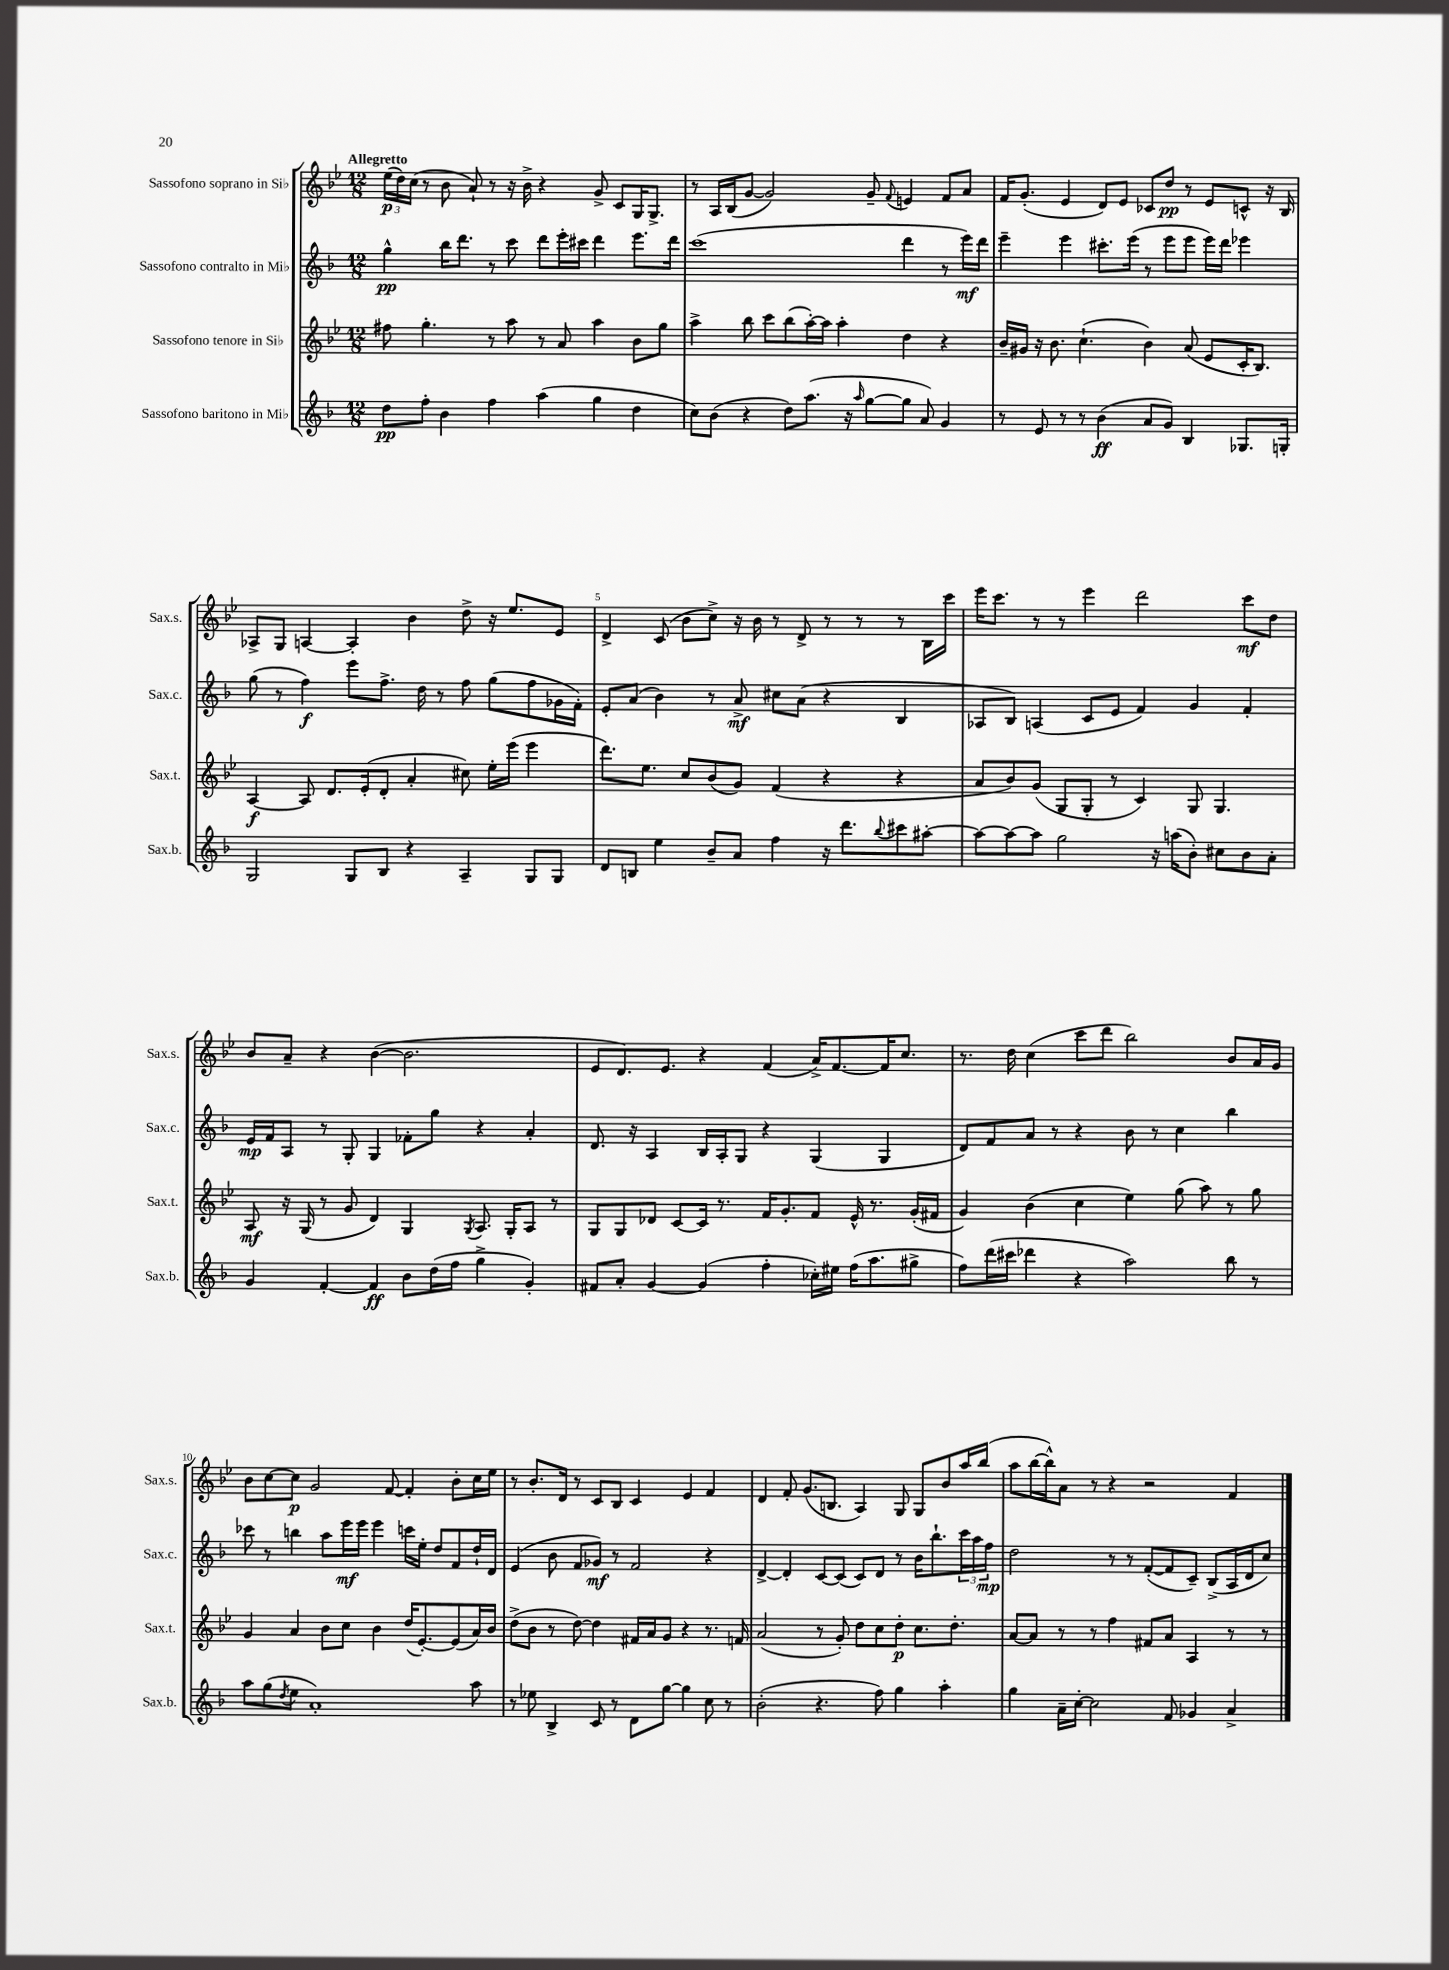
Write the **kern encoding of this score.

**kern	**dynam	**kern	**dynam	**kern	**dynam	**kern	**dynam
*part4	*part4	*part3	*part3	*part2	*part2	*part1	*part1
*staff4	*staff4	*staff3	*staff3	*staff2	*staff2	*staff1	*staff1
*I"Sassofono baritono in Mi♭	*	*I"Sassofono tenore in Si♭	*	*I"Sassofono contralto in Mi♭	*	*I"Sassofono soprano in Si♭	*
*I'Sax.b.	*	*I'Sax.t.	*	*I'Sax.c.	*	*I'Sax.s.	*
*clefG2	*	*clefG2	*	*clefG2	*	*clefG2	*
*k[b-]	*	*k[b-e-]	*	*k[b-]	*	*k[b-e-]	*
*M12/8	*	*M12/8	*	*M12/8	*	*M12/8	*
=1	=1	=1	=1	=1	=1	=1	=1
!	!	!	!	!	!	!LO:TX:a:B:t=Allegretto	!
8dd\L	pp	8ff#X\	.	4gg^^\	pp	(24ee-\LL	p
.	.	.	.	.	.	24dd\)	.
.	.	.	.	.	.	(24cc\JJ	.
8ff'\J	.	4.gg'\	.	.	.	8r	.
4b-\	.	.	.	16bb-\KL	.	8b-\	.
.	.	.	.	8.ddd\J	.	.	.
.	.	.	.	.	.	8a`/)	.
4ff\	.	8r	.	8r	.	8r	.
.	.	8aa\	.	8ccc\	.	16r	.
.	.	.	.	.	.	16b-^\	.
(4aa\	.	8r	.	8ddd\L	.	4r	.
.	.	8a/	.	16eee'\L	.	.	.
.	.	.	.	16ccc#X\JJ	.	.	.
4gg\	.	4aa\	.	4ddd\	.	8g^/	.
.	.	.	.	.	.	8c/L	.
4dd\	.	8b-\L	.	8.eee\L	.	16G/K	.
.	.	.	.	.	.	8.G^/J	.
.	.	8gg\J	.	.	.	.	.
.	.	.	.	16ddd\Jk	.	.	.
=2	=2	=2	=2	=2	=2	=2	=2
8cc\L)	.	4aa^\	.	(1ccc	.	8r	.
(8b-\J	.	.	.	.	.	16A/LL	.
.	.	.	.	.	.	(16B-/J	.
4r	.	8bb-\	.	.	.	[8g/J	.
.	.	8ccc\L	.	.	.	2g/])	.
8dd\L)	.	(8bb-\	.	.	.	.	.
(8.aa\J	.	[16aa'\L)	.	.	.	.	.
.	.	16aa\JJ]	.	.	.	.	.
.	.	4aa'\	.	.	.	.	.
16r	.	.	.	.	.	.	.
16qqaa/	.	.	.	.	.	.	.
[8gg\L	.	.	.	.	.	8g~/	.
.	.	.	.	.	.	8qqf/	.
8gg\J]	.	4dd\	.	4ddd\	.	4en/	.
8a/)	.	.	.	.	.	.	.
4g/	.	4r	.	8r	.	8f/L	.
.	.	.	.	16eee\LL)	mf	8a/J	.
.	.	.	.	16ddd\JJ	.	.	.
=3	=3	=3	=3	=3	=3	=3	=3
8r	.	16b-~/LL	.	4eee~\	.	16f/KL	.
.	.	16g#X/JJ	.	.	.	(8.g'/J	.
8e/	.	16r	.	.	.	.	.
.	.	8.b-\	.	.	.	.	.
8r	.	.	.	4eee\	.	4e-/	.
8r	.	(4.cc`\	.	.	.	.	.
(4b-\	ff	.	.	8.ccc#X'\L	.	8d/L)	.
.	.	.	.	.	.	8e-/J	.
.	.	.	.	(16eee\Jk	.	.	.
8a/L	.	4b-\)	.	8r	.	8c-X/L	.
8g/J)	.	.	.	8eee\L	.	8dd/J	pp
4B-/	.	(8a/	.	8eee\J	.	8r	.
.	.	8e-/L	.	16eee\LL)	.	8e-/L	.
.	.	.	.	16ddd\JJ	.	.	.
8.G-X/L	.	16c'/K	.	4eee-X\	.	8cn^^/J	.
.	.	8.B-/J)	.	.	.	.	.
.	.	.	.	.	.	16r	.
16Gn'/Jk	.	.	.	.	.	16B-/	.
!!LO:LB:g=z
=4	=4	=4	=4	=4	=4	=4	=4
2G/	.	[4A/	f	(8gg\	.	8A-X^/L	.
.	.	.	.	8r	.	8G/J	.
.	.	8A/]	.	4ff\)	f	[4An/	.
.	.	8.d/L	.	.	.	.	.
8G/L	.	.	.	8eee\L	.	4A'/]	.
.	.	(16e-'/k	.	.	.	.	.
8B-/J	.	8d'/J	.	8.ff^\J	.	.	.
4r	.	4a'/	.	.	.	4b-\	.
.	.	.	.	16dd\	.	.	.
.	.	.	.	8r	.	.	.
4A~/	.	8cc#X\)	.	8ff\	.	8dd^\	.
.	.	16ee-'\LL	.	(8gg\L	.	16r	.
.	.	(16eee-\JJ	.	.	.	8.ee-/L	.
8G/L	.	4eee-\	.	8ff\	.	.	.
8G/J	.	.	.	16g-X\L	.	8e-/J	.
.	.	.	.	16f'\JJ)	.	.	.
=5	=5	=5	=5	=5	=5	=5	=5
8d/L	.	8.ddd\L)	.	8e'/L	.	4d^/	.
8Bn/J	.	.	.	(8a/J	.	.	.
.	.	8.ee-\J	.	.	.	.	.
4ee\	.	.	.	4b-\)	.	(8c/	.
.	.	8cc/L	.	.	.	8b-\L	.
8b-~/L	.	(8b-/	.	8r	.	8cc^\J)	.
8a/J	.	8g/J)	.	8a^/	mf	16r	.
.	.	.	.	.	.	16b-\	.
4ff\	.	(4f/	.	8cc#X\L	.	8r	.
.	.	.	.	(8a\J	.	8d^/	.
16r	.	4r	.	4r	.	8r	.
8.ddd\L	.	.	.	.	.	.	.
.	.	.	.	.	.	8r	.
8qqbb-/	.	.	.	.	.	.	.
8ccc#X\	.	4r	.	4B-/	.	8r	.
[8aa#X'\J	.	.	.	.	.	16B-\LL	.
.	.	.	.	.	.	16ccc\JJ	.
=6	=6	=6	=6	=6	=6	=6	=6
8aa#\L_	.	8a/L	.	8A-X/L	.	16eee-\KL	.
.	.	.	.	.	.	8.ccc\J	.
8aa#\_	.	8b-/)	.	8B-/J)	.	.	.
8aa#\J]	.	(8g/J	.	(4An/	.	8r	.
2gg\	.	8G/L	.	.	.	8r	.
.	.	8G'/J	.	8c/L	.	4eee-\	.
.	.	8r	.	8e/J	.	.	.
.	.	4c/)	.	4f/)	.	2ddd\	.
16r	.	.	.	.	.	.	.
(16aan\KL	.	.	.	.	.	.	.
8b-'\J)	.	8G/	.	4g/	.	.	.
8cc#X\L	.	4.G/	.	.	.	.	.
8b-\	.	.	.	4f'/	.	8ccc\L	mf
8a'\J	.	.	.	.	.	8dd\J	.
!!LO:LB:g=z
=7	=7	=7	=7	=7	=7	=7	=7
4g/	.	8A/	mf	16e/LL	mp	8b-/L	.
.	.	.	.	16f/J	.	.	.
.	.	16r	.	8A/J	.	8a~/J	.
.	.	(16G/	.	.	.	.	.
[4f'/	.	8r	.	8r	.	4r	.
.	.	8g/	.	8G'/	.	.	.
4f/]	ff	4d/)	.	4G/	.	([4b-\	.
8b-\L	.	4G/	.	8f-X'\L	.	2.b-\]	.
(16dd\L	.	.	.	8gg\J	.	.	.
16ff\JJ	.	.	.	.	.	.	.
.	.	8qG/	.	.	.	.	.
4gg^\	.	8.A/	.	4r	.	.	.
.	.	16G'/KL	.	.	.	.	.
4g'/)	.	8A/J	.	4a'/	.	.	.
.	.	8r	.	.	.	.	.
=8	=8	=8	=8	=8	=8	=8	=8
8f#X/L	.	8G/L	.	8.d/	.	8e-/L	.
8a'/J	.	8G/	.	.	.	8.d/)	.
.	.	.	.	16r	.	.	.
[4g/	.	8d-X/J	.	4A/	.	.	.
.	.	.	.	.	.	8.e-/J	.
.	.	[8c/L	.	.	.	.	.
(4g/]	.	16c/Jk]	.	16B-/LL	.	4r	.
.	.	8.r	.	16A'/J	.	.	.
.	.	.	.	8G/J	.	.	.
4ff'\	.	16f/KL	.	4r	.	(4f/	.
.	.	8.g'/	.	.	.	.	.
16cc-X'\LL)	.	8f/J	.	(4G/	.	16a^/KL)	.
16ee#X\JJ	.	.	.	.	.	[8.f/	.
(16ff\KL	.	16e-^^/	.	.	.	.	.
8.aa\	.	8.r	.	.	.	.	.
.	.	.	.	4G/	.	16f/K]	.
.	.	.	.	.	.	8.cc/J	.
8gg#X^\J	.	(16g'/LL	.	.	.	.	.
.	.	16f#X/JJ	.	.	.	.	.
=9	=9	=9	=9	=9	=9	=9	=9
8ff\L)	.	4g/)	.	8d/L)	.	8.r	.
(16ddd\L	.	.	.	8f/	.	.	.
16ccc#X\JJ	.	.	.	.	.	16dd\	.
4ddd-X\	.	(4b-\	.	8a/J	.	(4cc\	.
.	.	.	.	8r	.	.	.
4r	.	4cc\	.	4r	.	8ccc\L	.
.	.	.	.	.	.	8ddd\J	.
2aa\)	.	4ee-\)	.	8b-\	.	2bb-\)	.
.	.	.	.	8r	.	.	.
.	.	(8gg\	.	4cc\	.	.	.
.	.	8aa\)	.	.	.	.	.
8bb-\	.	8r	.	4bb-\	.	8b-/L	.
8r	.	8gg\	.	.	.	16a/L	.
.	.	.	.	.	.	16g/JJ	.
!!LO:LB:g=z
=10	=10	=10	=10	=10	=10	=10	=10
8aa\L	.	4g/	.	8ccc-X\	.	8b-\L	.
(8gg\	.	.	.	8r	.	[8cc\	.
8qdd/	.	.	.	.	.	.	.
8ee\J	.	4a/	.	4bbn\	.	8cc\J]	p
1a')	.	.	.	.	.	2g/	.
.	.	8b-\L	.	8aa\L	.	.	.
.	.	8cc\J	.	16eee\L	mf	.	.
.	.	.	.	16eee\JJ	.	.	.
.	.	4b-\	.	4eee\	.	.	.
.	.	.	.	.	.	[8f/	.
.	.	(16dd/KL	.	16cccn\LL	.	4f'/]	.
.	.	[8.e-'/)	.	16ee'\JJ	.	.	.
.	.	.	.	8dd/L	.	.	.
.	.	(8e-/]	.	8f/	.	8b-'\L	.
8aa\	.	16a/L)	.	16dd`/L	.	16cc\L	.
.	.	16b-/JJ	.	16d/JJ	.	16ee-\JJ	.
=11	=11	=11	=11	=11	=11	=11	=11
8r	.	(8dd^\L	.	(4e/	.	8r	.
8ee-X\	.	8b-\J	.	.	.	8.b-'/L	.
4B-^/	.	8r	.	8b-\	.	.	.
.	.	.	.	.	.	16d/Jk	.
.	.	[8dd\)	.	8f/L	.	8r	.
8c/	.	4dd\]	.	8g-X/J)	mf	8c/L	.
8r	.	.	.	8r	.	8B-/J	.
8d\L	.	16f#X/LL	.	2f/	.	4c/	.
.	.	16a/J	.	.	.	.	.
[8gg\J	.	8g/J	.	.	.	.	.
4gg\]	.	4r	.	.	.	4e-/	.
8cc\	.	8.r	.	4r	.	4f/	.
8r	.	.	.	.	.	.	.
.	.	16fn/	.	.	.	.	.
=12	=12	=12	=12	=12	=12	=12	=12
(2b-'\	.	(2a/	.	[4d^/	.	4d/	.
.	.	.	.	4d'/]	.	8f'/	.
.	.	.	.	.	.	(8.g/L	.
4.r	.	8r	.	[8c/L	.	.	.
.	.	.	.	.	.	8.Bn/J	.
.	.	8g'/)	.	(8c/J]	.	.	.
.	.	8dd\L	.	8c/L)	.	4A/)	.
8ff\)	.	8cc\	.	8d/J	.	.	.
4gg\	.	8dd'\J	p	8r	.	8G/	.
.	.	8.cc\L	.	16b-\KL	.	8G/L	.
.	.	.	.	8.bb-`\	.	.	.
4aa'\	.	.	.	.	.	8b-/	.
.	.	8.dd'\J	.	.	.	.	.
.	.	.	.	24ccc\L	.	16aa/L	.
.	.	.	.	24aa\	.	.	.
.	.	.	.	.	.	(16bb-/JJ	.
.	.	.	.	24ff\JJ	mp	.	.
=13	=13	=13	=13	=13	=13	=13	=13
4gg\	.	[8a/L	.	2dd\	.	8aa\L	.
.	.	8a/J]	.	.	.	[16bb-\L	.
.	.	.	.	.	.	16bb-^^\J])	.
16a~\LL	.	8r	.	.	.	8a\J	.
[16cc'\JJ	.	.	.	.	.	.	.
2cc\]	.	8r	.	.	.	8r	.
.	.	4ff\	.	8r	.	4r	.
.	.	.	.	8r	.	.	.
.	.	8f#X/L	.	([8f'/L	.	2r	.
8f/	.	8a/J	.	8f/]	.	.	.
4g-X/	.	4A/	.	8c~/J)	.	.	.
.	.	.	.	(8B-^/L	.	.	.
4a^/	.	8r	.	16A/L	.	4f/	.
.	.	.	.	16d/J	.	.	.
.	.	8r	.	8cc/J)	.	.	.
==	==	==	==	==	==	==	==
*-	*-	*-	*-	*-	*-	*-	*-
